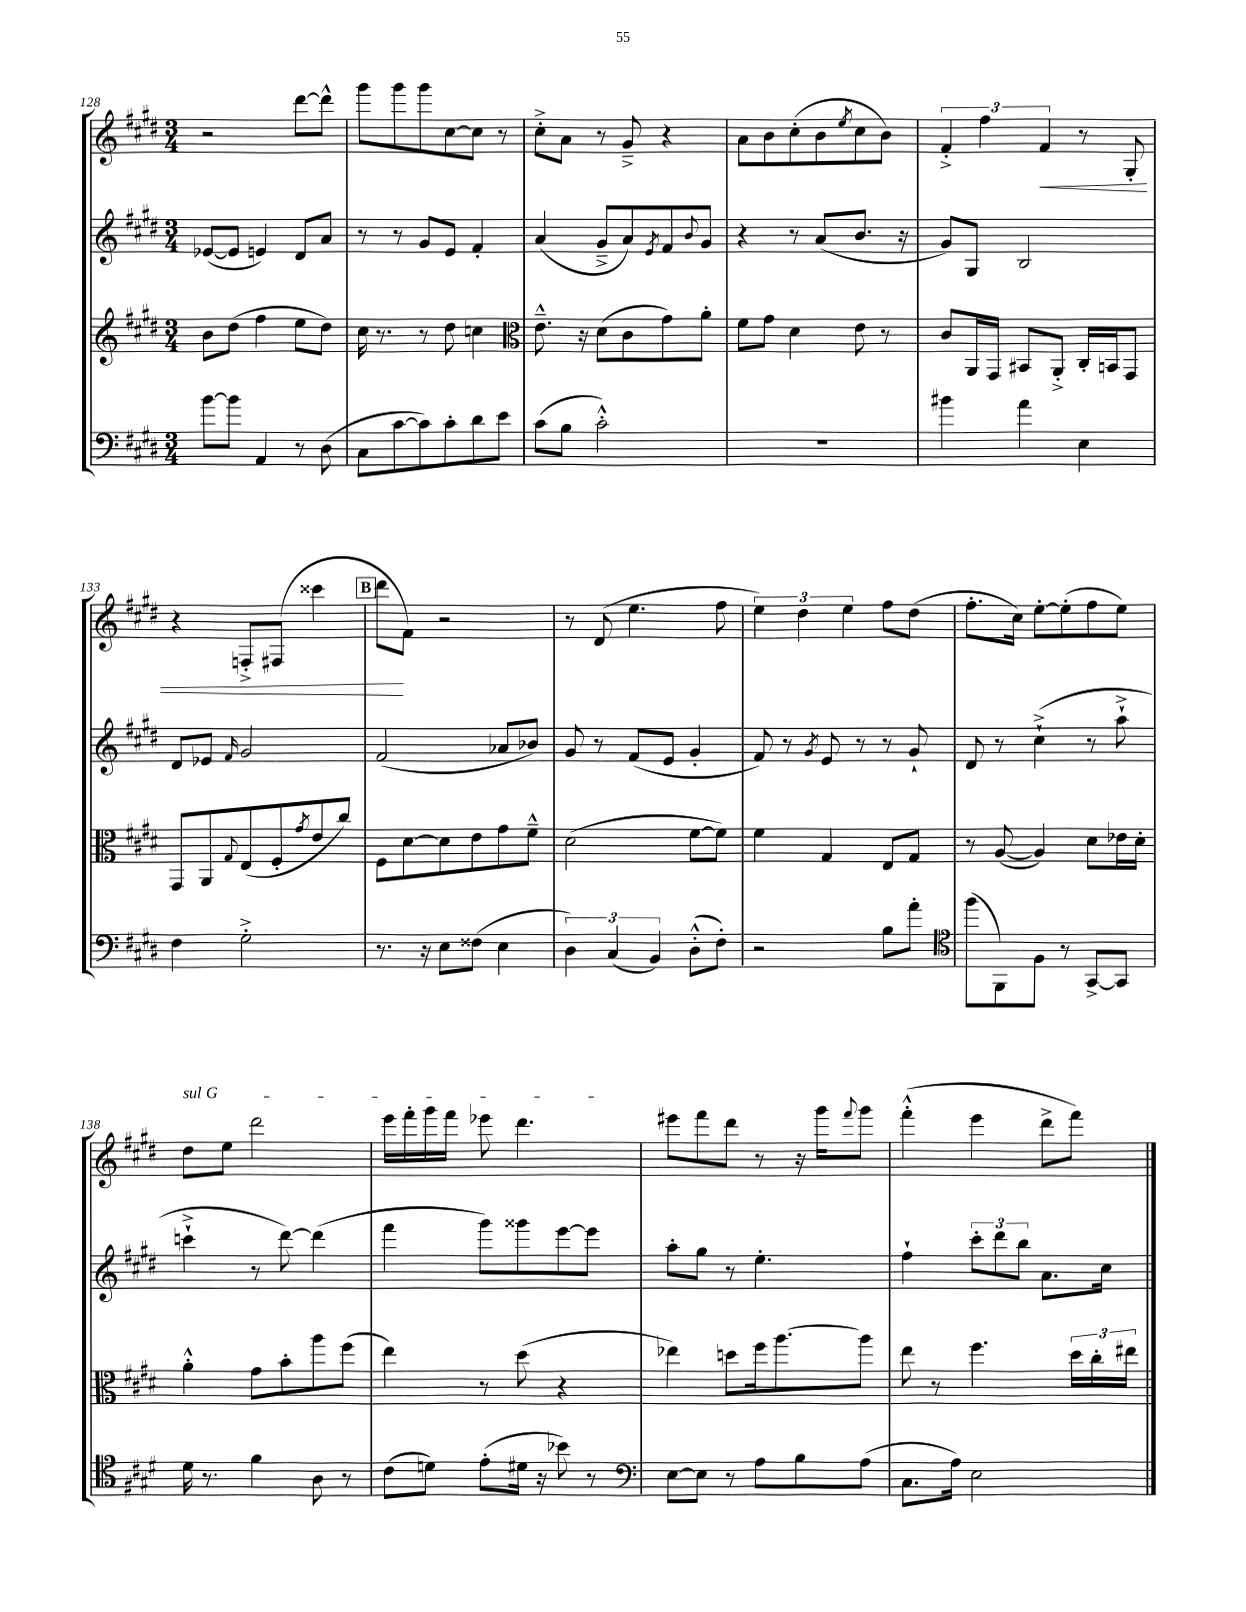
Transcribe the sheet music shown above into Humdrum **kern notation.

**kern	**kern	**kern	**kern
*staff4	*staff3	*staff2	*staff1
*clefF4	*clefG2	*clefG2	*clefG2
*k[f#c#g#d#]	*k[f#c#g#d#]	*k[f#c#g#d#]	*k[f#c#g#d#]
*M3/4	*M3/4	*M3/4	*M3/4
[8b	8b	([8e-	2r
8b]	(8dd#	8e-]	.
4AA	4ff#	4e)	.
8r	8ee	8d#	[8ddd#
(8D#	8dd#)	8a	8ddd#^^]
=	=	=	=
8C#	16cc#	8r	8ggg#
.	8.r	.	.
[8c#	.	8r	8ggg#
8c#])	8r	8g#	8ggg#
8c#'	8dd#	8e	[8cc#
8d#	4cc	4f#'	8cc#]
8e	.	.	8r
=	=	=	=
*	*clefC3	*	*
(8c#	8.e~^^	(4a	8cc#'^
8B	.	.	8a
.	16r	.	.
2c#'^^)	(8d#	8g#~^	8r
.	8c#	8a)	8g#~^
.	.	8qe	.
.	8g#)	8f#	4r
.	.	8qqb	.
.	8a'	8g#	.
=	=	=	=
2.r	8f#	4r	8a
.	8g#	.	8b
.	4d#	8r	(8cc#'
.	.	(8a	8b
.	.	.	8qee
.	8e	8.b	8cc#
.	8r	.	8b)
.	.	16r	.
=	=	=	=
4b#	8c#	8g#)	6f#'^
.	16AA	8G#	.
.	.	.	6ff#
.	16GG#	.	.
4a	8BB#	2B	.
.	.	.	6f#
.	8AA'^	.	.
4E	16C#'	.	8r
.	16BB	.	.
.	8GG#	.	8G#'
=	=	=	=
4F#	8GG#	8d#	4r
.	8AA	8e-	.
.	8qqG#	16qqf#	.
2G#'^	(8E	2g#	8F'^
.	8F#'	.	(8F#
.	8qg#	.	.
.	8e	.	4ccc##
.	8cc#)	.	.
=	=	=	=
8.r	8F#	(2f#	8ddd#
.	[8d#	.	8f#)
16r	.	.	.
8E	8d#]	.	2r
(8F##	8e	.	.
4E	8g#	8a-	.
.	8f#~^^	8b-)	.
=	=	=	=
6D#)	(2d#	8g#	8r
.	.	8r	(8d#
(6C#	.	.	.
.	.	(8f#	4.ee
6BB)	.	.	.
.	.	8e	.
(8D#'^^	[8f#	4g#'	.
8F#')	8f#])	.	8ff#
=	=	=	=
2r	4f#	8f#)	6ee)
.	.	8r	.
.	.	.	6dd#
.	.	8qg#	.
.	4G#	8e	.
.	.	.	6ee
.	.	8r	.
8B	8E	8r	8ff#
8a'	8G#	8g#`	(8dd#
=	=	=	=
*clefC4	*	*	*
(8ff#	8r	8d#	8.ff#'
8FF#)	([8A	8r	.
.	.	.	16cc#)
8F#	4A])	(4cc#`^	[8ee'
8r	.	.	(8ee']
[8GG#^	8d#	8r	8ff#
8GG#]	16e-	8aa`^	8ee)
.	16d#'	.	.
=	=	=	=
16d#	4a'^^	4ccc`^	8dd#
8.r	.	.	.
.	.	.	8ee
4f#	8g#	8r	2ddd#
.	8b'	[8ddd#)	.
8A	8aa	(4ddd#]	.
8r	(8ff#	.	.
=	=	=	=
(8c#	4ee)	4fff#	16eee
.	.	.	16fff#'
8d)	.	.	16ggg#
.	.	.	16fff#
(8e'	8r	8ggg#)	8eee-
16d#	(8dd#	8ggg##	4.ddd#
16r	.	.	.
8b-)	4r	[8eee	.
8r	.	8eee]	.
=	=	=	=
*clefF4	*	*	*
[8E	4ee-)	8aa'	8eee#
8E]	.	8gg#	8fff#
8r	8dd	8r	8ddd#
8A	16ff#	4.ee'	8r
.	[8.aa	.	.
8B	.	.	16r
.	.	.	16ggg#
.	.	.	8qqfff#
(8A	8aa]	.	8ggg#
=	=	=	=
8.C#	8ee	4ff#`	(4fff#'^^
.	8r	.	.
16A)	.	.	.
2E	4.ff#	12ccc#'	4eee
.	.	12ddd#	.
.	.	12bb	.
.	.	8.a	8ddd#^
.	24dd#	.	8fff#)
.	24cc#'	.	.
.	.	16cc#	.
.	24ee#	.	.
==	==	==	==
*-	*-	*-	*-
